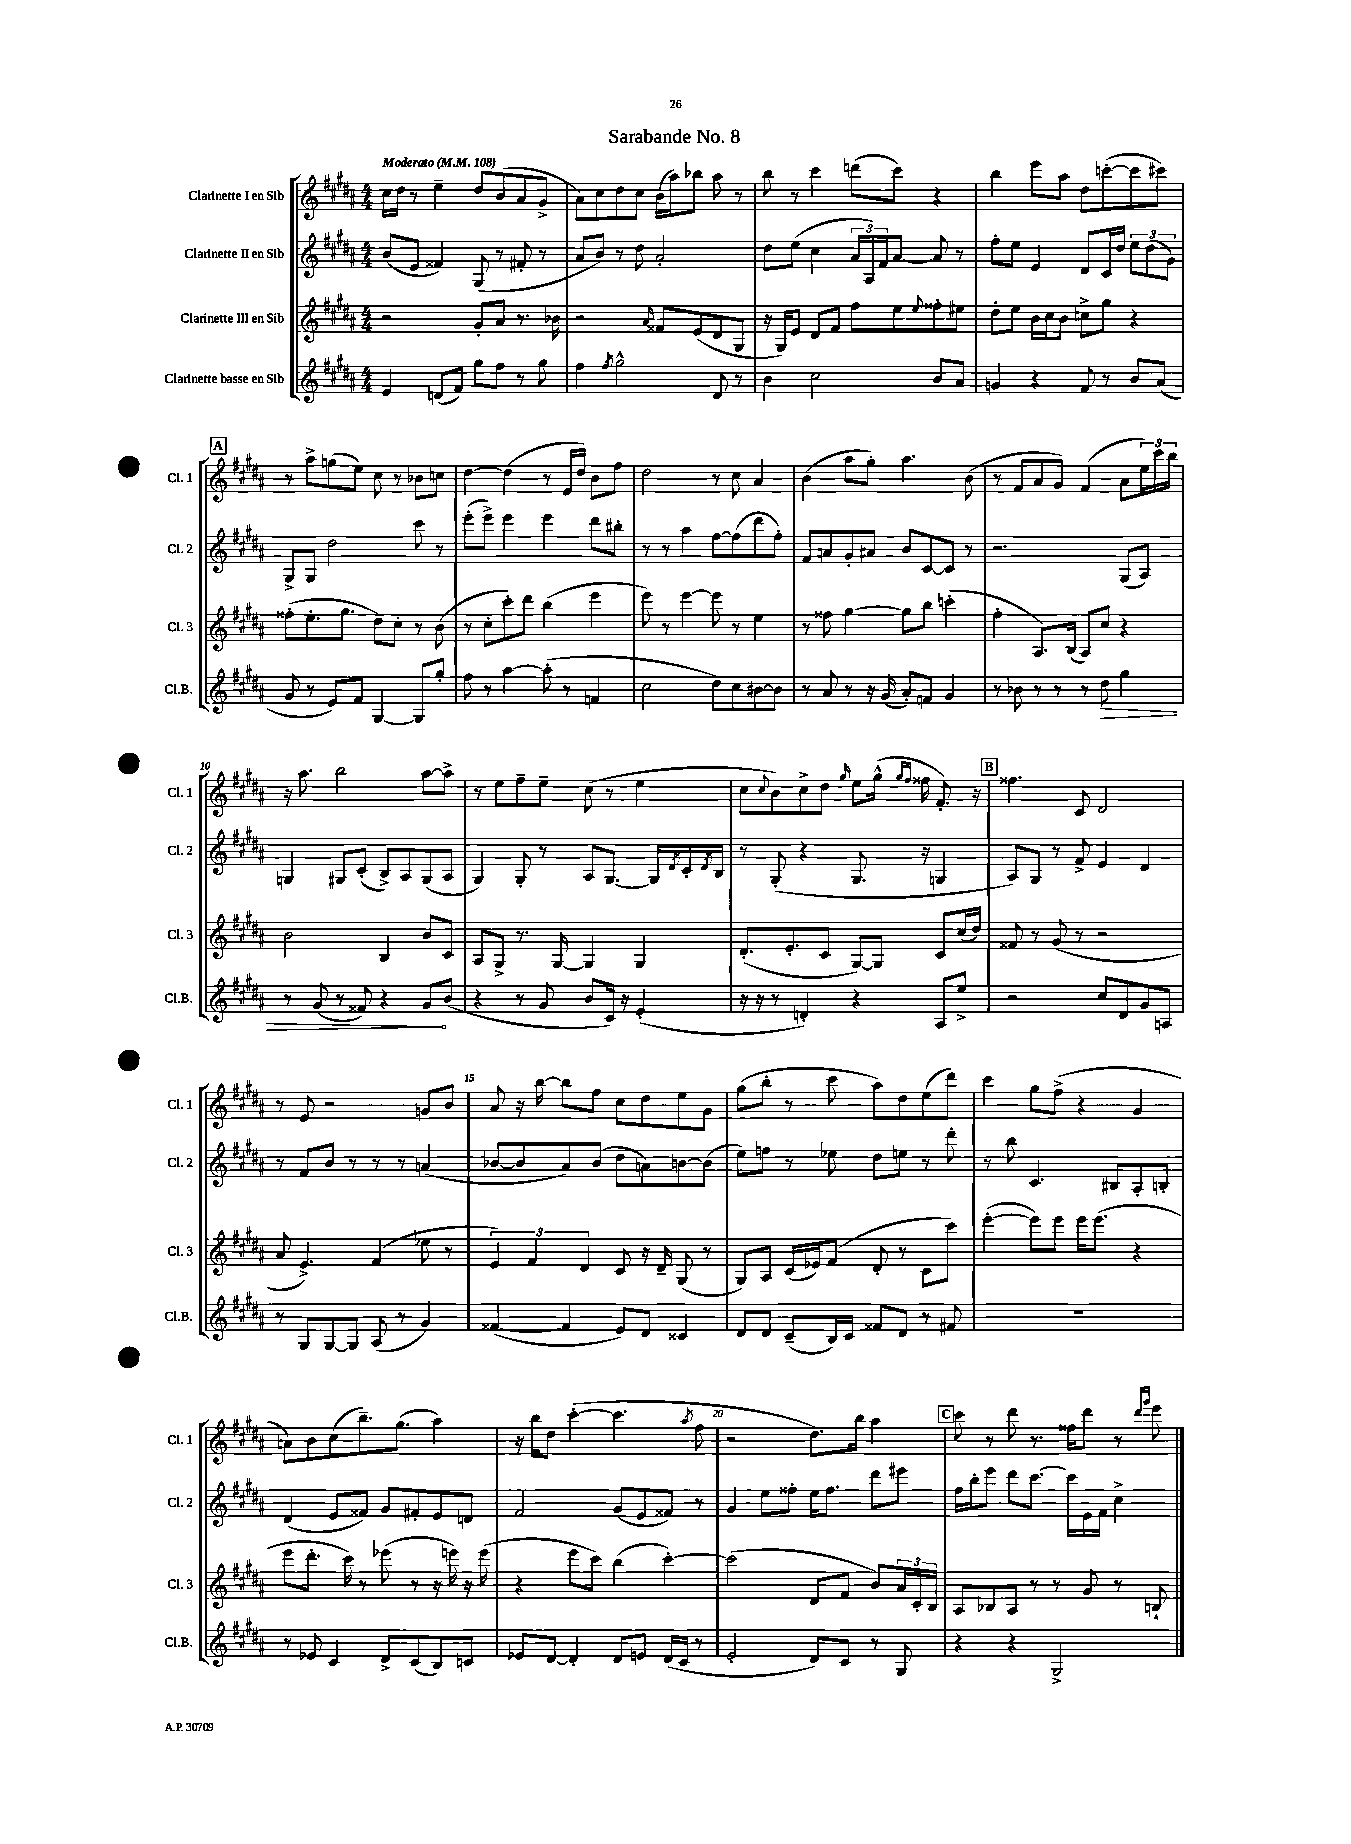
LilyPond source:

\header { title = "Sarabande No. 8" }
<<
\new StaffGroup <<
\new Staff = "s0" \with { instrumentName = "Clarinette I en Sib" shortInstrumentName = "Cl. 1" } {
    \clef treble \key b \major \numericTimeSignature \time 4/4 \tempo "Moderato" 4 = 108
    cis''16 dis''16 r8 e''4-- dis''8 b'8( ais'8 gis'8-> |
    ais'8) cis''8 dis''8 cis''8 b'16( ais''16) bes''8 ais''8 r8 |
    b''8 r8 cis'''4 d'''8( cis'''8) r4 |
    b''4 e'''8 ais''8 dis''8 c'''8~-.( c'''8 cis'''8) |
    \mark \markup { \box "A" } r8 ais''8-> g''8( e''8) cis''8 r8 bes'8 c''8 |
    dis''4~ dis''4( r8 e'16 dis''16) b'8 fis''8 |
    dis''2 r8 cis''8 ais'4 |
    b'4( ais''8 gis''8-.) ais''4. b'8( |
    r8 fis'8 ais'8 gis'8) fis'4( ais'8 \tuplet 3/2 { e''16) cis'''16 b''16 } |
    r16 ais''8. b''2 ais''8~ ais''8-> |
    r8 e''8 fis''8-- e''8-- cis''8( r8 e''4 |
    cis''8 \appoggiatura { cis''8 } b'8) cis''8-> dis''8 \grace { gis''16 } e''8 gis''16-^( \grace { gis''16 fis''16 } fisis''16 fis'8.-.) r16 |
    \mark \markup { \box "B" } fisis''4. cis'8 dis'2 |
    r8 e'8 r2 g'8 b'8 |
    ais'8 r16 b''16~ b''8 fis''8 cis''8 dis''8 e''8 gis'8 |
    gis''8( b''8-. r8 cis'''8 ais''8) dis''8 e''8( dis'''8) |
    cis'''4 gis''8 fis''8->( r4 gis'4 |
    a'8) b'8 cis''8( b''8.--) gis''8.( ais''4) |
    r16 b''16 dis''8 cis'''4~-.( cis'''4. \acciaccatura { ais''8 } fis''8 |
    r2 dis''8.) b''16 ais''4 |
    \mark \markup { \box "C" } cis'''8 r8 dis'''8 r8. fisis''16 dis'''8 r8 \grace { dis'''16 gis'''16 } e'''8 \bar "|." |
}
\new Staff = "s1" \with { instrumentName = "Clarinette II en Sib" shortInstrumentName = "Cl. 2" } {
    \clef treble \key b \major \numericTimeSignature \time 4/4
    b'8( e'8 fisis'4) gis8( r8 fis'8-. r8 |
    ais'8 b'8) r8 dis''8 ais'2-. |
    dis''8 e''8( cis''4 \tuplet 3/2 { ais'16 ais16) fis'16 } ais'8~ ais'8 r8 |
    fis''8-. e''8 e'4 dis'8 cis'16 dis''16 \tuplet 3/2 { e''8 dis''8( gis'8) } |
    \mark \markup { \box "A" } gis8-> gis8 dis''2 cis'''8 r8 |
    e'''8-.( e'''8->) e'''4 e'''4 dis'''8 bis''8-. |
    r8 r8 ais''4 fis''8~ fis''8( dis'''8 fis''8-.) |
    fis'8 a'8 gis'8-. ais'8 b'8 cis'8~ cis'8 r8 |
    r2. gis8( ais8) |
    g4 gis8 cis'8-.( b8->) ais8 gis8( ais8 |
    gis4) gis8-. r8 ais8 gis8.~ gis16 \acciaccatura { dis'8 } cis'16-. \acciaccatura { dis'8 } b16 |
    r8 gis8-.( r4 gis8. r16 g4 |
    \mark \markup { \box "B" } ais8) gis8 r8 fis'8-> e'4 dis'4 |
    r8 fis'8 b'8 r8 r8 r8 a'4( |
    bes'8~ bes'8 ais'8) bes'8( dis''8 a'8) b'8~ b'8( |
    e''8) f''8 r8 ees''8 dis''8 e''8 r8 dis'''8-. |
    r8 b''8 cis'4. bis8 ais8-. b8-. |
    dis'4( e'8 fisis'8) gis'8 fis'8-. e'8 d'8 |
    fis'2 gis'8( e'8 fisis'8) r8 |
    gis'4 e''8 fisis''8-. e''16 fisis''8. dis'''8 eis'''8 |
    \mark \markup { \box "C" } fis''16 b''16-. e'''8 dis'''8 cis'''8.~ cis'''16 e'16 fis'16 cis''4-> \bar "|." |
}
\new Staff = "s2" \with { instrumentName = "Clarinette III en Sib" shortInstrumentName = "Cl. 3" } {
    \clef treble \key b \major \numericTimeSignature \time 4/4
    r2 gis'8-. ais'8 r8. bes'16 |
    r2 \grace { ais'16 } fisis'8 e'8( dis'8 gis8 |
    r16 gis16) e'8 dis'8 fis'8 fis''8 e''8 \appoggiatura { e''8 } fisis''8-. eis''8 |
    dis''8-. e''8 b'16 cis''16 b'8 c''8-> gis''8 r4 |
    \mark \markup { \box "A" } fisis''8-.( e''8.-. gis''8. dis''8) cis''8-. r8 b'8( |
    r8 cis''8-. cis'''8-.) dis'''8 b''4( e'''4 |
    e'''8) r8 e'''4~ e'''8 r8 e''4 |
    r8 fisis''8 gis''4~ gis''8 b''8 c'''4-.( |
    fis''4-. ais8.) b16( ais8) cis''8 r4 |
    b'2 b4 b'8 cis'8 |
    ais8 gis8-> r8. gis16~ gis4 gis4 |
    dis'8.-.( e'8.-. cis'8 gis8~) gis8 cis'8 cis''16( dis''16) |
    \mark \markup { \box "B" } fisis'8 r8 gis'8( r8 r2 |
    ais'8 e'4.->) fis'4( ees''8 r8 |
    \tuplet 3/2 { e'4) fis'4 dis'4 } cis'8 r16 dis'16-- gis8( r8 |
    gis8) ais8 cis'16( ees'16) fis'8( dis'8-. r8 cis'8 cis'''8) |
    e'''4~-.( e'''8) e'''8 e'''16 e'''8.( r4 |
    e'''8 dis'''8.-. cis'''16) r8 ees'''8( r8 r16 e'''16) r16 e'''16( |
    r4 e'''8 cis'''8) b''4( cis'''4~-.) |
    cis'''2( dis'8 fis'8 b'8) \tuplet 3/2 { ais'16 cis'16-. b16 } |
    \mark \markup { \box "C" } ais8 bes8 ais8 r8 r8 gis'8 r8 b8-! \bar "|." |
}
\new Staff = "s3" \with { instrumentName = "Clarinette basse en Sib" shortInstrumentName = "Cl.B." } {
    \clef treble \key b \major \numericTimeSignature \time 4/4
    e'4 d'8( fis'8) gis''8 fis''8 r8 gis''8 |
    fis''4 \acciaccatura { fis''8 } gis''2-^ dis'8 r8 |
    b'4 cis''2 b'8 ais'8 |
    g'4 r4 fis'8 r8 b'8 ais'8( |
    \mark \markup { \box "A" } gis'8 r8 e'8) fis'8 gis4~ gis8 gis''8-. |
    fis''8 r8 ais''4~ ais''8-.( r8 f'4 |
    cis''2 dis''8) cis''8 bis'8~ bis'8 |
    r8 ais'8 r8 r16 gis'16( ais'8-.) f'8 gis'4 |
    r8 bes'8 r8 r8 r8 \once \override Hairpin.circled-tip = ##t dis''8\> gis''4 |
    r8 gis'8( r8 fisis'8) r4 gis'8\! b'8( |
    r4 r8 gis'8 b'8 cis'16) r16 e'4-.( |
    r16 r16 r8 d'4-.) r4 ais8 e''8-> |
    \mark \markup { \box "B" } r2 cis''8 dis'8 gis'8 a8 |
    r8 gis8 gis8~ gis8 ais8( r8 gis'4) |
    fisis'4~( fisis'4 e'8) dis'8 cisis'4 |
    dis'8 dis'8 cis'8--( b16) cis'16 fisis'8 dis'8 r8 fis'8 |
    R1 |
    r8 ees'8 cis'4 dis'8-> cis'8( b8) c'8 |
    ees'8 dis'8~ dis'4-. dis'8 e'8 dis'16( cis'16 r8 |
    e'2-. dis'8) cis'8 r8 gis8 |
    \mark \markup { \box "C" } r4 r4 gis2-> \bar "|." |
}
>>
>>
\layout { \context { \Score \override BarNumber.break-visibility = ##(#f #t #t) barNumberVisibility = #(every-nth-bar-number-visible 5) } }
